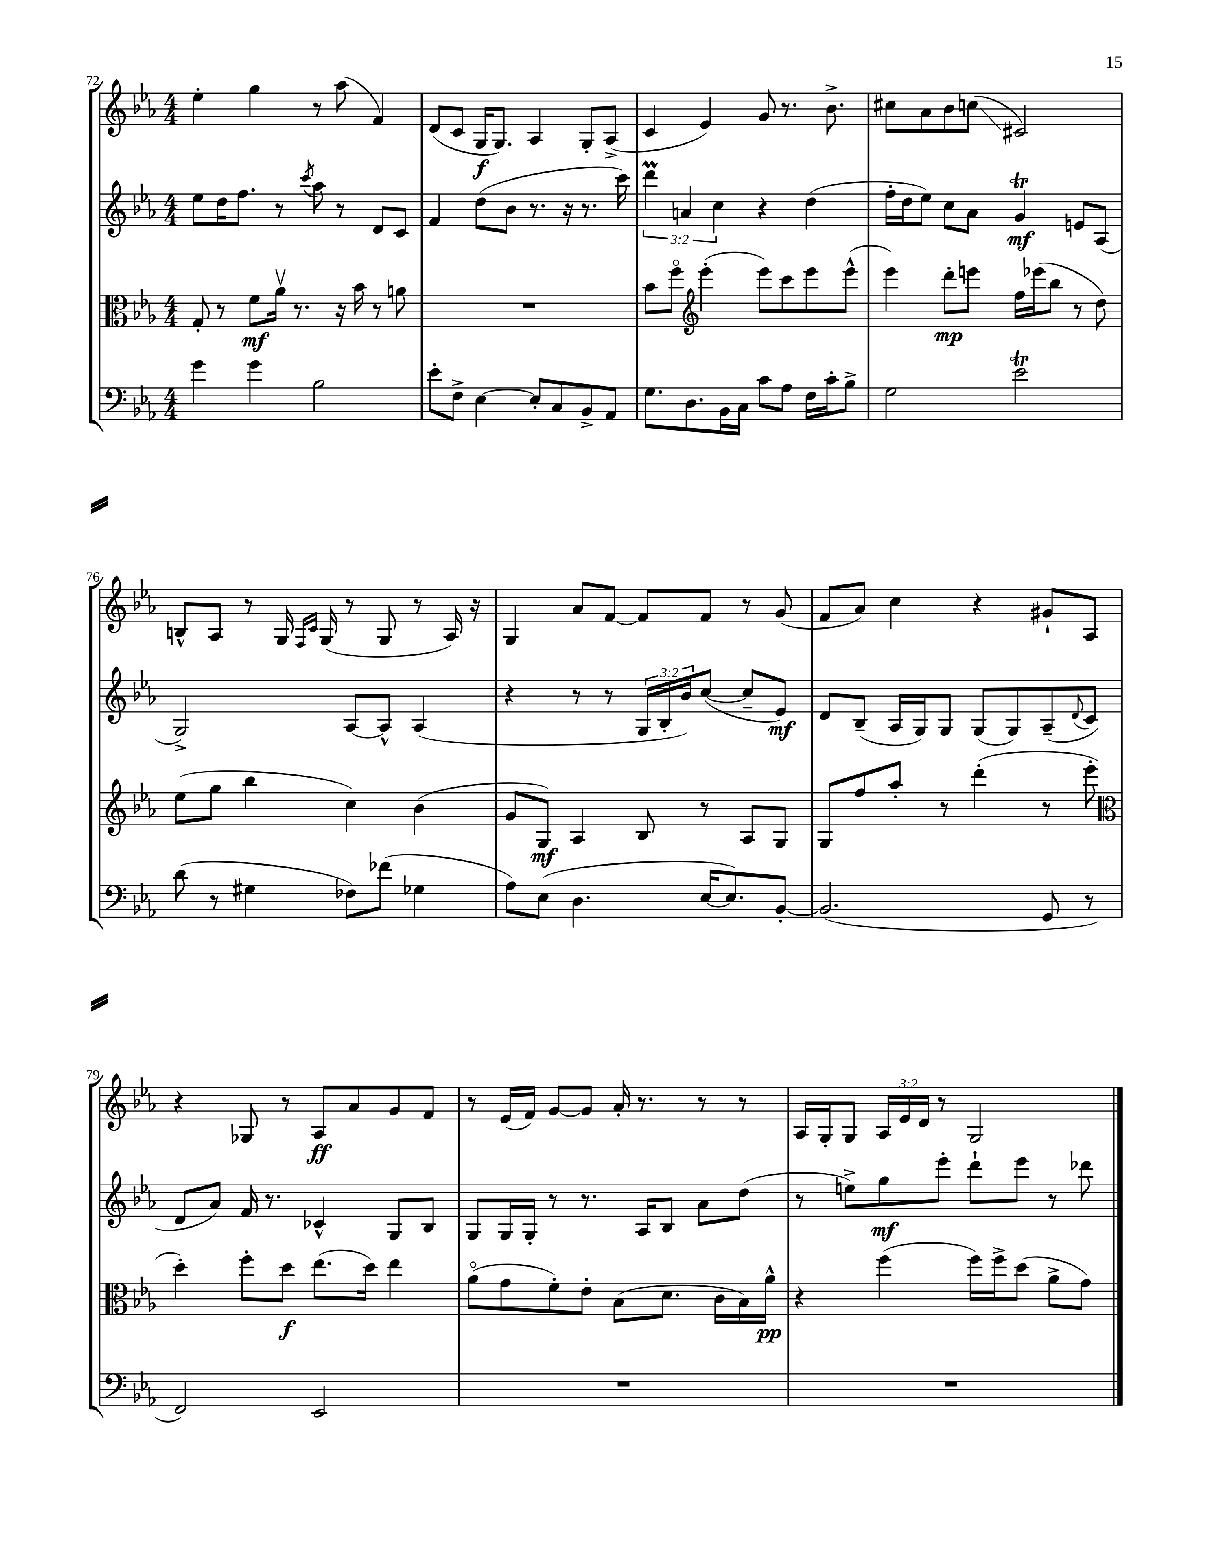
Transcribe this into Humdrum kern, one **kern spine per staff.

**kern	**kern	**kern	**kern
*staff4	*staff3	*staff2	*staff1
*clefF4	*clefC3	*clefG2	*clefG2
*k[b-e-a-]	*k[b-e-a-]	*k[b-e-a-]	*k[b-e-a-]
*M4/4	*M4/4	*M4/4	*M4/4
4g	8G'	8ee-	4ee-'
.	8r	16dd	.
.	.	8.ff	.
4g	8f	.	4gg
.	16a-v	8r	.
.	8.r	.	.
.	.	8qccc	.
2B-	.	8aa-	8r
.	16r	8r	(8aa-
.	16b-	.	.
.	8r	8d	4f)
.	8a	8c	.
=	=	=	=
8e-'	1r	4f	(8d
8F^	.	.	8c
[4E-	.	(8dd	16G
.	.	.	8.G)
.	.	8b-	.
8E-']	.	8.r	4A-
8C	.	.	.
.	.	16r	.
8BB-^	.	8.r	8G'
8AA-	.	.	(8A-^
.	.	16ccc)	.
=	=	=	=
8.G	8b-	6ddd	4c
.	8ffo	.	.
.	.	6a	.
8.D	.	.	.
*	*clefG2	*	*
.	(4eee-'	.	4e-)
.	.	6cc	.
16BB-	.	.	.
16C	.	.	.
8c	8eee-)	4r	8g
8A-	8ccc	.	8.r
16F	8eee-	(4dd	.
16c'	.	.	8.b-^
8B-^	(8eee-^^	.	.
=	=	=	=
2G	4eee-)	16ff'	8cc#
.	.	16dd	.
.	.	8ee-)	8a-
.	8ddd'	8cc	8b-
.	8eee	8a-	(8cc
2e-	16ff	4g	2c#)
.	(16eee-	.	.
.	8bb-	.	.
.	8r	8e	.
.	8dd)	(8A-	.
=	=	=	=
(8d	(8ee-	2G^)	8B^^
8r	8gg	.	8A-
4G#	4bb-	.	8r
.	.	.	16G
.	.	.	16qqF
.	.	.	16qqc
.	.	.	(16G
8F-)	4cc)	[8A-	8r
(8f-	.	8A-^^]	8G
4G-	(4b-	(4A-	8r
.	.	.	16A-)
.	.	.	16r
=	=	=	=
8A-)	8g	4r	4G
(8E-	8G)	.	.
4.D	4A-	8r	8a-
.	.	8r	[8f
.	8B-	24G	8f]
.	.	24B-'	.
.	.	24b-)	.
[16E-	8r	([8cc	8f
8.E-])	.	.	.
.	8A-	8cc~]	8r
[8BB-'	8G	8e-)	(8g
=	=	=	=
(2.BB-]	8G	8d	8f
.	8ff	(8B-~	8a-)
.	8aa-'	16A-	4cc
.	.	16G)	.
.	8r	8G	.
.	(4ddd'	(8G	4r
.	.	8G)	.
8GG	8r	(8A-~	8g#`
.	.	8qqd	.
8r	8eee-'	8c	8A-
=	=	=	=
*	*clefC3	*	*
2FF)	4dd')	8d	4r
.	.	8a-)	.
.	8ff'	16f	8G-
.	.	8.r	.
.	8dd	.	8r
2EE-	(8.ee-	4c-^^	8A-
.	.	.	8a-
.	16dd)	.	.
.	4ee-	8G	8g
.	.	8B-	8f
=	=	=	=
1r	(8a-o	8G	8r
.	8g	16G	(16e-
.	.	16G'	16f)
.	8f')	8r	[8g
.	8e-'	8.r	8g]
.	(8B-	.	16a-'
.	.	16A-	8.r
.	8.d	8B-	.
.	.	8a-	8r
.	16c	.	.
.	16B-)	(8dd	8r
.	16a-^^	.	.
=	=	=	=
1r	4r	8r	16A-
.	.	.	16G'
.	.	8ee^)	8G
.	(4ff	8gg	24A-
.	.	.	24e-
.	.	.	24d
.	.	8eee-'	8r
.	16ff)	8ddd`	2G
.	16ff^	.	.
.	(8dd	8eee-	.
.	8a-^	8r	.
.	8g)	8ddd-	.
==	==	==	==
*-	*-	*-	*-
